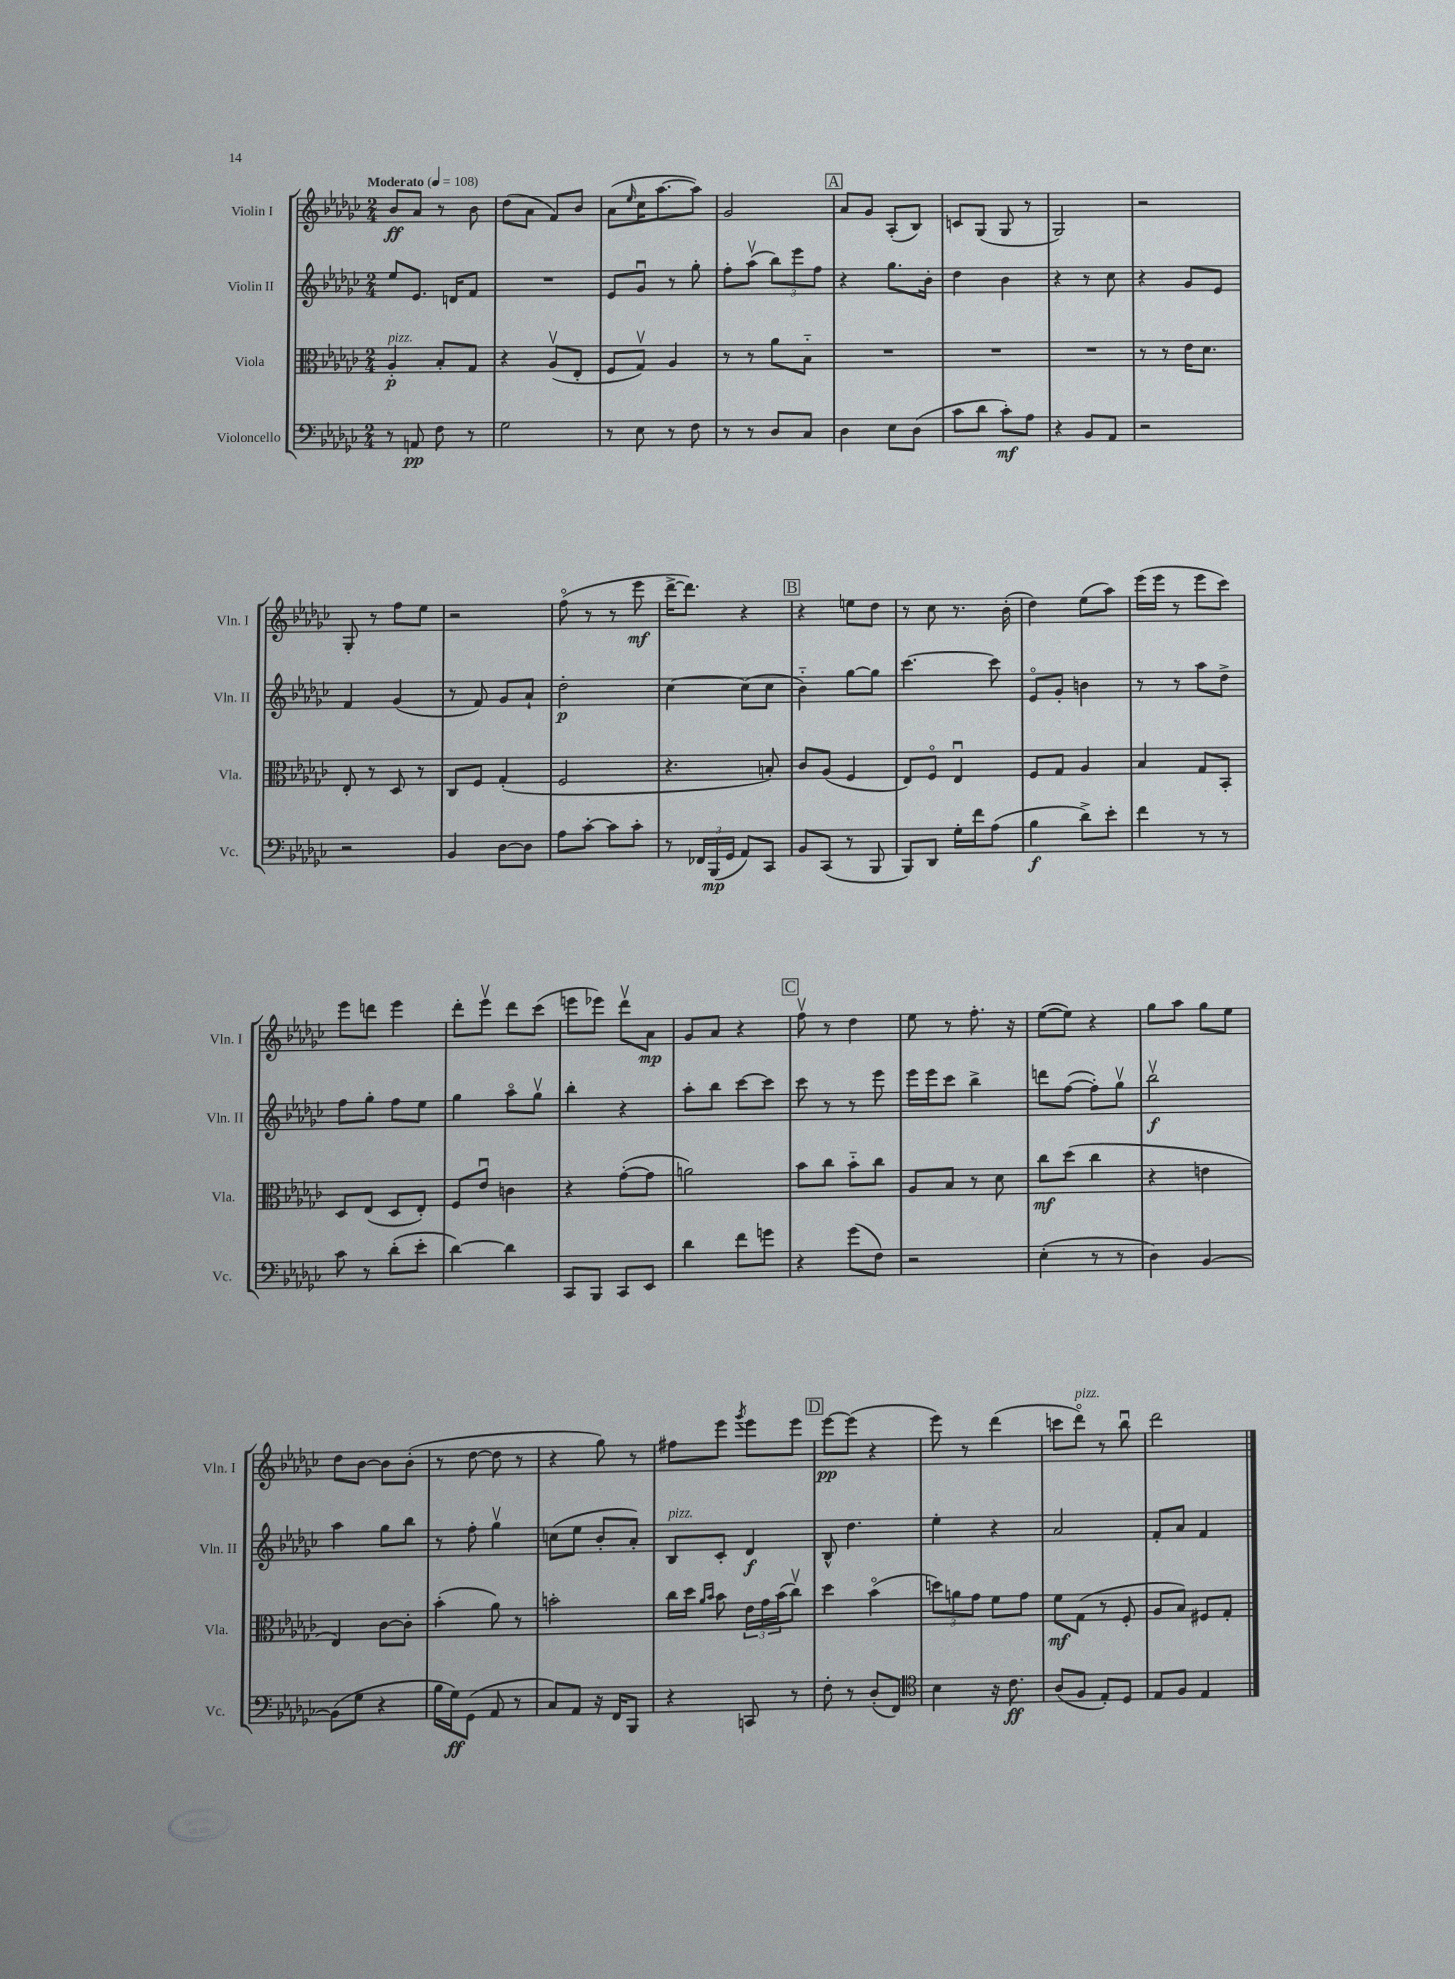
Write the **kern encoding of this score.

**kern	**kern	**kern	**kern
*staff4	*staff3	*staff2	*staff1
*clefF4	*clefC3	*clefG2	*clefG2
*k[b-e-a-d-g-c-]	*k[b-e-a-d-g-c-]	*k[b-e-a-d-g-c-]	*k[b-e-a-d-g-c-]
*M2/4	*M2/4	*M2/4	*M2/4
*MM108	*MM108	*MM108	*MM108
8r	4A-'/	8ee-/L	8b-/L
8AA/	.	8.e-/J	8a-/J
8F\	8B-'/L	.	8r
.	.	16d/LK	.
8r	8G-/J	8f/J	8b-\
=	=	=	=
2G-\	4r	2r	(8dd-\L
.	.	.	8a-\J
.	(8A-v/L	.	8f/L)
.	8E-'/J	.	8b-/J
=	=	=	=
8r	8F/L	8e-/L	(8a-\L
.	.	.	16qqee-/
8E-\	8G-v/J)	8g-u/J	16cc-\K
.	.	.	[8.aa-\
8r	4A-/	8r	.
8F\	.	8gg-'\	8aa-\]J)
=	=	=	=
8r	8r	8ff'\L	2g-/
8r	8r	(8aa-v\J	.
8D-/L	8a-\L	12bb-\L)	.
.	.	12eee-\	.
8C-/J	8B-'~\J	.	.
.	.	12ff\J	.
=	=	=	=
4D-\	2r	4r	8a-/L
.	.	.	8g-/J
8E-\L	.	8.gg-\L	(8A-'/L
(8D-\J	.	.	8B-/J)
.	.	16b-'\Jk	.
=	=	=	=
8c-\L	2r	4dd-\	8c/L
8d-\J	.	.	(8G-/J
8c-'\L)	.	4b-\	8G-/
8A-\J	.	.	8r
=	=	=	=
4r	2r	4r	2G-/)
8BB-/L	.	8r	.
8AA-/J	.	8cc-\	.
=	=	=	=
2r	8r	4r	2r
.	8r	.	.
.	16e-\LK	8g-/L	.
.	8.d-\J	.	.
.	.	8e-/J	.
=	=	=	=
2r	8E-'/	4f/	8G-'/
.	8r	.	8r
.	8D-/	(4g-/	8ff\L
.	8r	.	8ee-\J
=	=	=	=
4BB-/	8C-/L	8r	2r
.	8F/J	8f/)	.
[8D-\L	(4G-'/	8g-/L	.
8D-\]J	.	8a-`/J	.
=	=	=	=
8A-\L	2F/	2dd-'\	(8ffo\
[8c-'\J	.	.	8r
8c-\]L	.	.	8r
8c-'\J	.	.	8eee-\
=	=	=	=
8r	4.r	[4cc-\	[16ddd-^\LK
.	.	.	8.ddd-\]J)
24FF-/LL	.	.	.
(24BBB-/	.	.	.
24GG-/JJ	.	.	.
8AA-/L)	.	(8cc-\]L	4r
8CC-/J	8B'/)	8cc-\J	.
=	=	=	=
8BB-/L	8c-/L	4b-'~\)	4r
(8CC-/J	(8A-/J	.	.
8r	4F/	[8gg-\L	8ee\L
8BBB-/	.	8gg-\]J	8dd-\J
=	=	=	=
8BBB-/L)	8E-/L)	[4.ccc-\	8r
8DD-/J	8Fo/J	.	8cc-\
16G-'\LL	4E-u/	.	8.r
16f\J	.	.	.
(8A-\J	.	8ccc-\]	.
.	.	.	(16b-'\
=	=	=	=
4B-\	8F/L	8e-o/L	4dd-\)
.	8G-/J	8g-'/J	.
8d-^\L)	4A-/	4b\	(8ee-\L
8e-'\J	.	.	8aa-\J)
=	=	=	=
4f\	4B-/	8r	(16eee-\LL
.	.	.	16eee-\JJ
.	.	8r	8r
8r	8G-/L	8aa-\L	8eee-\L
8r	8BB-'/J	8dd-^\J	8ccc-\J)
=	=	=	=
8c-\	8D-/L	8ff\L	8eee-\L
8r	(8E-/J	8gg-'\J	8ddd\J
(8d-'\L	8D-/L	8ff\L	4eee-\
8e-'\J	8E-'/J)	8ee-\J	.
=	=	=	=
[4d-\)	8F/L	4gg-\	8ddd-'\L
.	8e-u/J	.	8eee-v\J
4d-\]	4c\	8aa-o\L	8ddd-\L
.	.	8gg-v\J	(8ccc-\J
=	=	=	=
8CC-/L	4r	4bb-'\	8eee\L
8BBB-/J	.	.	8eee-\J)
8CC-/L	([8g-'\L	4r	8ddd-v\L
8EE-/J	8g-\]J	.	8a-\J
=	=	=	=
4d-\	2a\)	8aa-'\L	8g-/L
.	.	8bb-\J	8a-/J
8f\L	.	[8ccc-\L	4r
8g\J	.	8ccc-\]J	.
=	=	=	=
4r	8b-\L	8ccc-\	8ffv\
.	8cc-\J	8r	8r
(8g-\L	8b-'~\L	8r	4dd-\
8F\J)	8cc-\J	8eee-\	.
=	=	=	=
2r	8A-/L	16eee-\LL	8ee-\
.	.	16eee-\J	.
.	8B-/J	8ccc-\J	8r
.	8r	4bb-^\	8.ff'\
.	8d-\	.	.
.	.	.	16r
=	=	=	=
(4E-'\	8cc-\L	8ddd\L	([8ee-\L
.	(8dd-\J	([8ff\J	8ee-\]J)
8r	4cc-\	8ff'\]L)	4r
8r	.	8gg-v\J	.
=	=	=	=
4D-\)	4r	2bb-v\	8gg-\L
.	.	.	8aa-\J
[4BB-/	4e\	.	8gg-\L
.	.	.	8ee-\J
=	=	=	=
(8BB-\]L	4E-/)	4aa-\	8dd-\L
8G-\J	.	.	[8b-\J
4r	[8c-\L	8gg-\L	8b-\]L
.	8c-'\]J	8bb-\J	(8b-'\J
=	=	=	=
16B-\LL	(4b-'\	8r	8r
16G-\J)	.	.	.
(8GG-\J	.	8ff'\	[8dd-\
8AA-/	8a-\)	4gg-v\	8dd-\]
8r	8r	.	8r
=	=	=	=
8C-/L)	2b'\	(8cc\L	4r
8AA-/J	.	8ee-\J	.
16r	.	8b-'/L	8gg-\)
16FF/LK	.	.	.
8BBB-/J	.	8a-'/J)	8r
=	=	=	=
4r	16cc-\LL	8B-/L	8ff#\L
.	16dd-\JJ	.	.
.	16qqa-/LL	.	.
.	16qqb-/JJ	.	.
.	8b-\	8c-'/J	8eee-\J
.	.	.	8qggg-/
8CC/	24e-\LL	4d-/	8eee-\L
.	24g-\	.	.
.	(24b-\J	.	.
8r	8cc-v\J)	.	8eee-\J
=	=	=	=
8F'\	4dd-\	8B-^^/	[8eee-\L
8r	.	4.dd-\	(8eee-\]J
(8D-'/L	(4b-o\	.	4r
8FF/J)	.	.	.
=	=	=	=
*clefC4	*	*	*
4B-\	12dd\L)	4ee-'\	8eee-\)
.	12a\	.	.
.	.	.	8r
.	12g-\J	.	.
16r	8f\L	4r	(4ddd-\
8.c-\	.	.	.
.	8g-\J	.	.
=	=	=	=
(8A-/L	8f\L	2a-/	8ccc\L
8F/J	(8G-\J	.	8ddd-o\J)
8E-'/L)	8r	.	8r
8D-/J	8F'/	.	8bb-u\
=	=	=	=
8E-/L	8A-/L	8f'/L	2ddd-\
8F/J	8B-/J)	8a-/J	.
4E-/	8F#/L	4f/	.
.	8G-'/J	.	.
==	==	==	==
*-	*-	*-	*-
